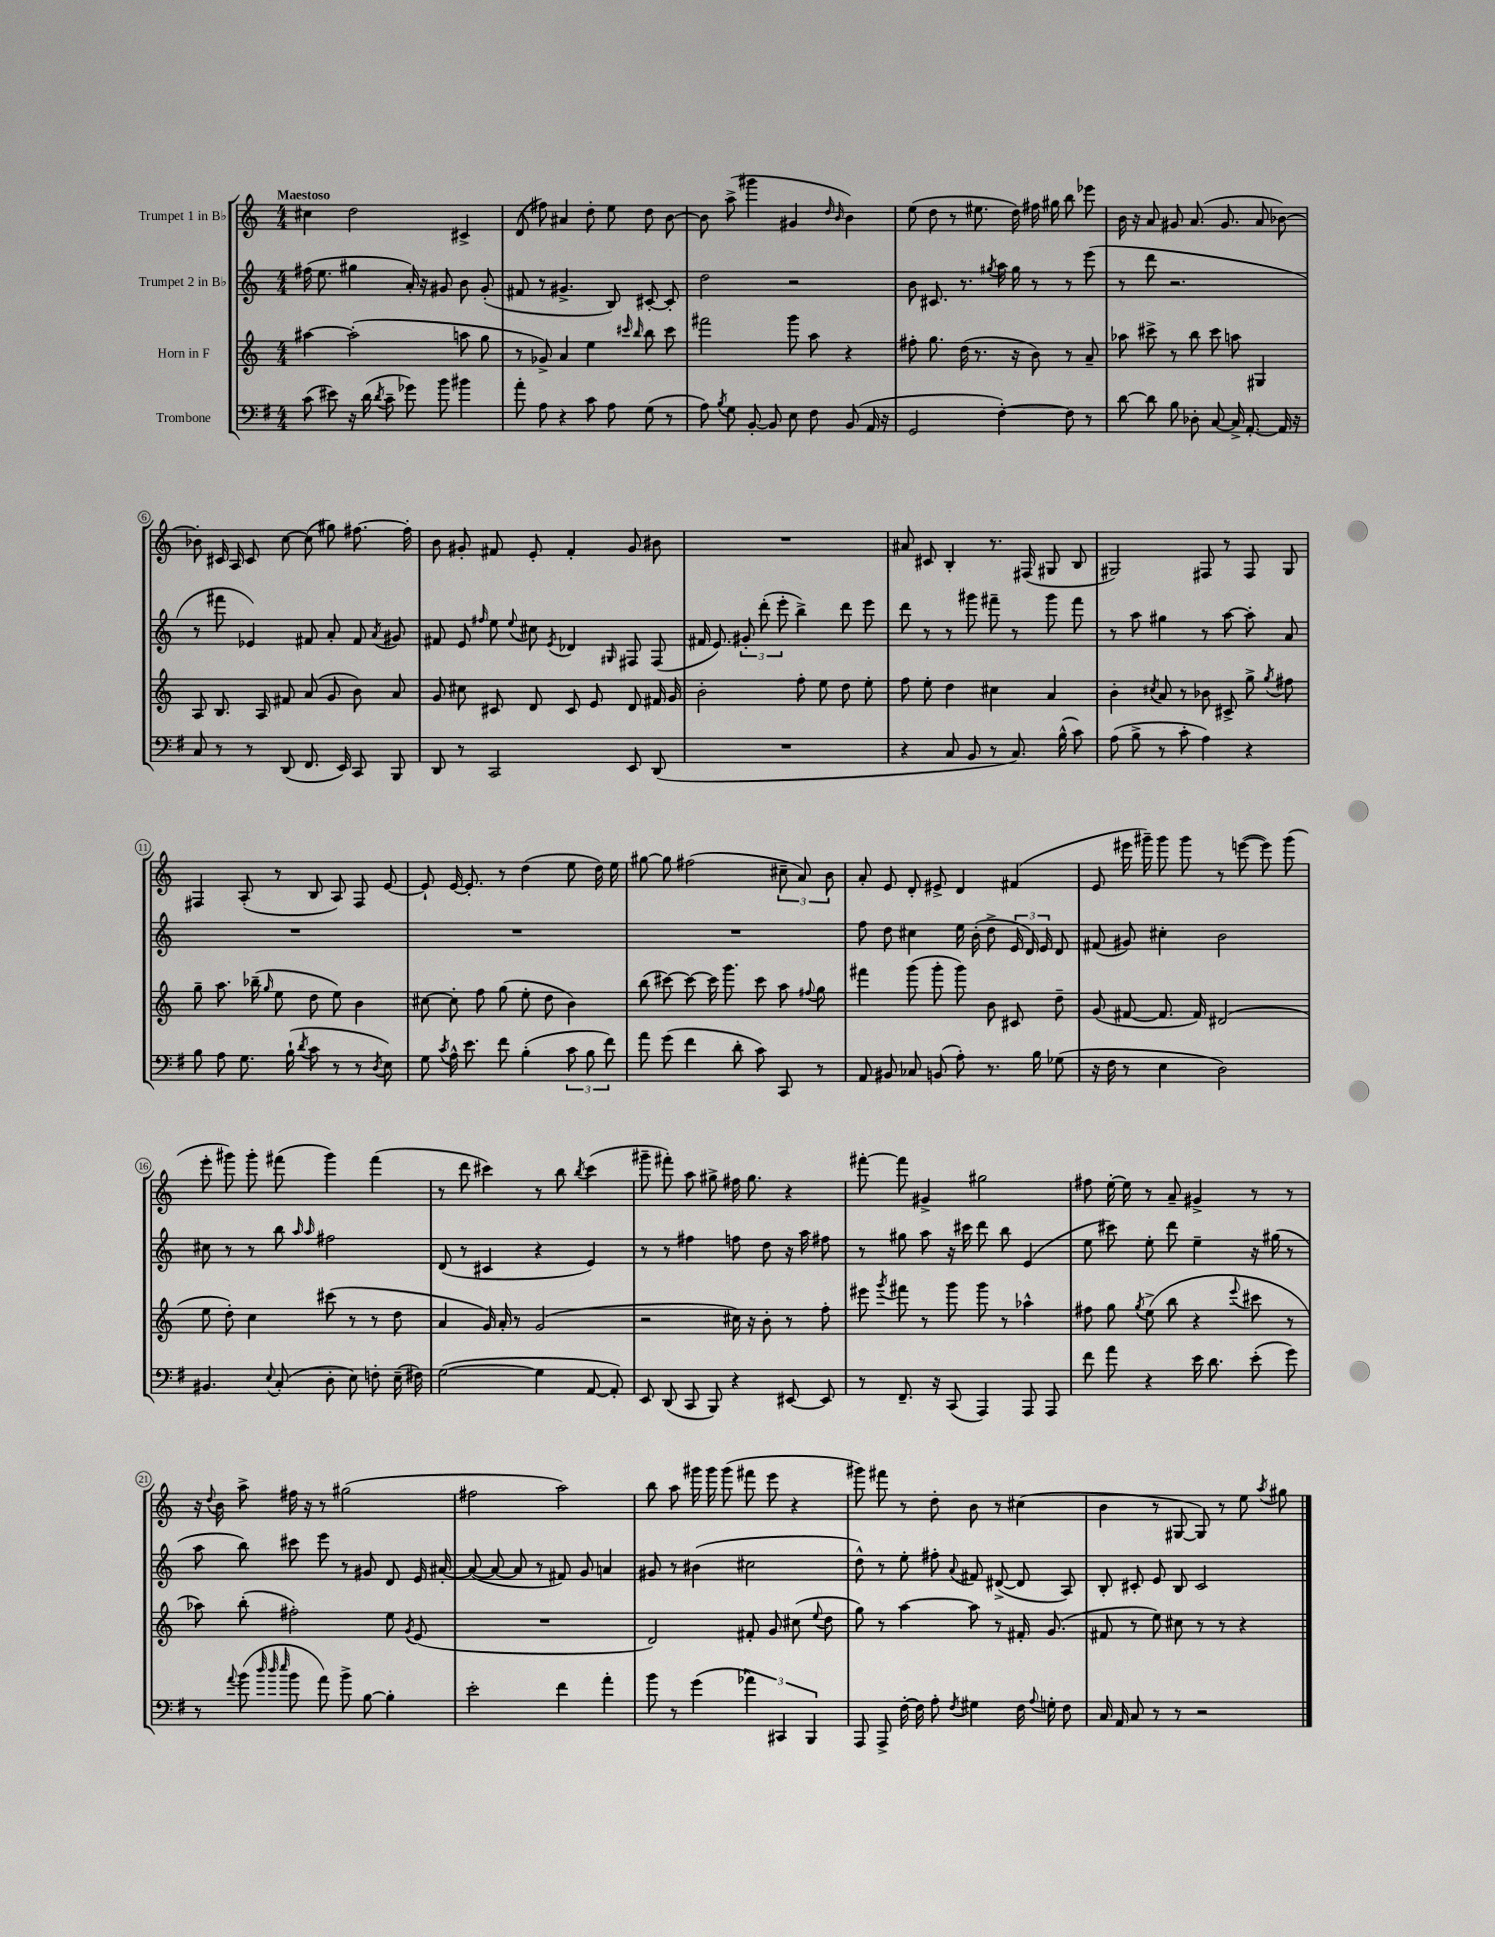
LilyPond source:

<<
\new StaffGroup <<
\new Staff = "s0" \with { instrumentName = "Trumpet 1 in Bb" } {
    \clef treble \key c \major \numericTimeSignature \time 4/4 \tempo "Maestoso"
    \autoBeamOff cis''4 d''2 cis'4-> |
    d'8( fis''8) ais'4 d''8-. e''8 d''8 b'8~ |
    b'8 a''8->( gis'''4 gis'4 \grace { d''16 b'16 } b'4) |
    e''8( d''8 r8 eis''8. d''16) fis''16 gis''16 b''8 ees'''8 |
    b'16 r16 a'8 gis'8 a'8.( gis'8. a'8 bes'8~) |
    bes'8-. cis'16 a16 cis'8 c''8~ c''8( gis''8) fis''8.~ fis''16-. |
    b'8 gis'8-. fis'8 e'8-. fis'4-. gis'8 bis'8 |
    R1 |
    ais'8 cis'8 b4-. r8. fis16( gis8 b8 |
    gis2) fis8 r8 fis8 gis8 |
    fis4 a8-.( r8 b8 a8) fis8 e'8~ |
    e'8-! e'16~ e'8.-. r8 d''4( e''8 d''16) e''16 |
    gis''8~ gis''8 fis''2( \tuplet 3/2 { cis''8-- a'8) b'8 } |
    a'8-. e'8 d'8-. eis'8-> d'4 fis'4( |
    e'8 eis'''16 gis'''16--) gis'''8 gis'''8 r8 e'''8~( e'''8) gis'''8( |
    e'''8-. gis'''8) gis'''8-. fis'''8( gis'''4) fis'''4( |
    r8 d'''8 cis'''4) r8 b''8 \acciaccatura { b''8 } cis'''4( |
    gis'''8-- fis'''8-.) a''8 gis''8-> fis''16 gis''8. r4 |
    fis'''8~-. fis'''8 gis'4-> gis''2 |
    fis''8 e''16~-. e''16 r8 a'8-- gis'4-> r8 r8 |
    r16 \appoggiatura { d''8 } b'16 a''8-> fis''16 r16 r8 gis''2( |
    fis''2 a''2) |
    b''8 a''8 gis'''16 gis'''16 gis'''8( fis'''8 e'''8 r4 |
    gis'''8) fis'''8 r8 d''8-. b'8 r8 cis''4( |
    b'4 r8 gis8~ gis8) r8 e''8 \acciaccatura { a''8 } gis''8 \bar "|." |
}
\new Staff = "s1" \with { instrumentName = "Trumpet 2 in Bb" } {
    \clef treble \key c \major \numericTimeSignature \time 4/4
    \autoBeamOff fis''16( e''8. gis''4 a'16-.) r16 gis'8 b'8 gis'8-.( |
    fis'8 r8 gis'4.-> b8) cis'8~-. cis'8-. |
    d''2 r2 |
    b'8 cis'8. r8. \acciaccatura { gis''8 } a''16 gis''16 r8 r8 e'''8( |
    r8 d'''8 r2. |
    r8 fis'''8 ees'4) fis'8 a'8-. fis'8 \acciaccatura { a'8 } gis'8 |
    fis'8 e'8 \grace { fis''16 } e''8 \appoggiatura { e''8 } cis''8 \acciaccatura { e'8 } des'4 \grace { gis16 } fis8 fis8( |
    fis'16 e'8.) \tuplet 3/2 { gis'8-. d'''8-.( e'''8-. } b''4->) d'''8 e'''8 |
    d'''8 r8 r8 gis'''8 fis'''8-- r8 gis'''8 fis'''8 |
    r8 a''8 gis''4 r8 a''8~ a''8-. a'8 |
    R1 |
    R1 |
    R1 |
    f''8 d''8 cis''4 e''16 b'16-.( d''8-> \tuplet 3/2 { e'16 d'16) e'16 } d'8 |
    fis'8( gis'8) cis''4-. b'2 |
    cis''8 r8 r8 b''8 \grace { a''16 a''16 } fis''2 |
    d'8( r8 cis'4 r4 e'4) |
    r8 r8 fis''4 f''8 d''8 r16 a''16 fis''8 |
    r8 gis''8 a''8 r16 cis'''16 d'''8 b''8 e'4( |
    e''8 cis'''8) e''8-. d'''8 e''4-- r16 gis''16( r8 |
    a''8 b''8) cis'''8 e'''8 r8 gis'8 d'8 e'16 ais'16~-. |
    ais'8~( ais'8~ ais'8 r8 fis'8) g'8 a'4 |
    gis'8 r8 bis'4( cis''2 |
    d''8-^) r8 e''8-. fis''8-. \appoggiatura { a'8 } fis'8 dis'8~->( dis'8 a8) |
    b8-. cis'8-. e'8 b8 cis'2 \bar "|." |
}
\new Staff = "s2" \with { instrumentName = "Horn in F" } {
    \clef treble \key c \major \numericTimeSignature \time 4/4
    \autoBeamOff ais''4~ ais''2-.( a''8 g''8 |
    r8 ges'8->) a'4 e''4 \grace { cis'''16 b''16 } b''8 cis'''8 |
    fis'''2 g'''8 a''8 r4 |
    fis''8-. g''8. d''16( r8. r16 b'8) r8 a'8-- |
    aes''8 cis'''8-> r8 b''8 cis'''8 a''8 gis4 |
    a8 b8. a16 fis'8 a'8( g'8 b'8) a'8 |
    g'8 cis''8 cis'8 d'8 cis'8 e'8 d'8 fis'16 g'16 |
    b'2-. f''8-. e''8 d''8 e''8-. |
    f''8 e''8-. d''4 cis''4 a'4 |
    b'4-. \acciaccatura { cis''8 } a'8 r8 bes'8 cis'8-> g''8-> \acciaccatura { g''8 } fis''8 |
    g''8-- a''8. bes''16--( \grace { g''16 } e''8 d''8 e''8) b'4 |
    cis''8~ cis''8-. f''8 g''8( e''8-. d''8 b'4) |
    b''8( cis'''8~) cis'''8~ cis'''16 g'''8. cis'''8 a''8 \appoggiatura { fis''8 } g''8 |
    fis'''4 g'''8( g'''8-. g'''8) b'8 cis'8 d''8-- |
    g'8( fis'8~ fis'8. fis'16) dis'2( |
    e''8 d''8-.) c''4 cis'''8( r8 r8 d''8 |
    a'4 g'16) a'16-. r8 g'2( |
    r2 cis''16) r16 b'8-. r8 f''8-. |
    eis'''8 \acciaccatura { g'''8 } fis'''8 r8 g'''8 g'''8 r8 aes''4-^ |
    fis''8 g''8 \acciaccatura { g''8 } e''8->( b''8 r4 \appoggiatura { e'''8 } cis'''8 r8 |
    aes''8) b''8-.( fis''2-.) e''8 \acciaccatura { g'8 } e'8( |
    R1 |
    d'2) fis'8-. g'8 cis''8( \appoggiatura { e''8 } d''8 |
    g''8) r8 a''4~ a''8 r8 fis'16-. g'8.( |
    fis'8 r8 e''8) cis''8 r8 r8 r4 \bar "|." |
}
\new Staff = "s3" \with { instrumentName = "Trombone" } {
    \clef bass \key g \major \numericTimeSignature \time 4/4
    \autoBeamOff c'8( eis'8) r16 d'16( \acciaccatura { d'8 } c'8-- ges'8) b'8 bis'4 |
    a'8-. a8 r4 c'8 a8 g8( r8 |
    a8) \acciaccatura { b8 } g8 b,8~-. b,8 e8 fis8 b,8( a,16 r16 |
    g,2 fis4~-.) fis8 r8 |
    d'8~ d'8 b8 des8-. c8~ c16-> a,8.~-. a,16 r16 |
    c8 r8 r8 d,8( fis,8. e,16) c,8 b,,8 |
    d,8 r8 c,2 e,8 d,8( |
    R1 |
    r4 c8 b,8 r8 c8.) b16-^( c'8) |
    a8( b8-> r8 c'8-. a4) r4 |
    b8 a8 g8. b16-!( \acciaccatura { d'8 } c'8 r8 r8 \acciaccatura { d8 } e8) |
    g8 \acciaccatura { c'8 } a16-^ e'8. fis'8 b4-.( \tuplet 3/2 { c'8 b8 fis'8) } |
    a'8 g'8( fis'4 d'8-. c'8) c,8 r8 |
    a,8 bis,8 ces8 b,8( a8-.) r8. b16 ges8( |
    r16 fis16 r8 e4 d2) |
    bis,4. \appoggiatura { e8 } c8-.( d8-. e8) f8-. e16--( fis16) |
    g2~( g4 a,8~ a,8-.) |
    e,8 d,8( c,8 b,,8) r4 eis,8~ eis,8 |
    r8 fis,8.-- r16 c,8( a,,4) a,,8 a,,8 |
    fis'8 a'8 r4 e'16 d'8. e'8-.( g'8) |
    r8 \appoggiatura { a'8 } b'8( \grace { d''32 d''32 e''32 } b'8 a'8) b'8-> b8~ b4-. |
    e'2-. fis'4 a'4-. |
    b'8 r8 g'4( \tuplet 3/2 { aes'4) cis,4 b,,4 } |
    a,,8 a,,8-> fis16~-. fis16 a8-. \acciaccatura { fis8 } gis4 fis16 \appoggiatura { a8 } g16-. fis8 |
    c16 a,16 c8 r8 r8 r2 \bar "|." |
}
>>
>>
\layout { \context { \Score \override BarNumber.stencil = #(make-stencil-circler 0.1 0.3 ly:text-interface::print) } }
